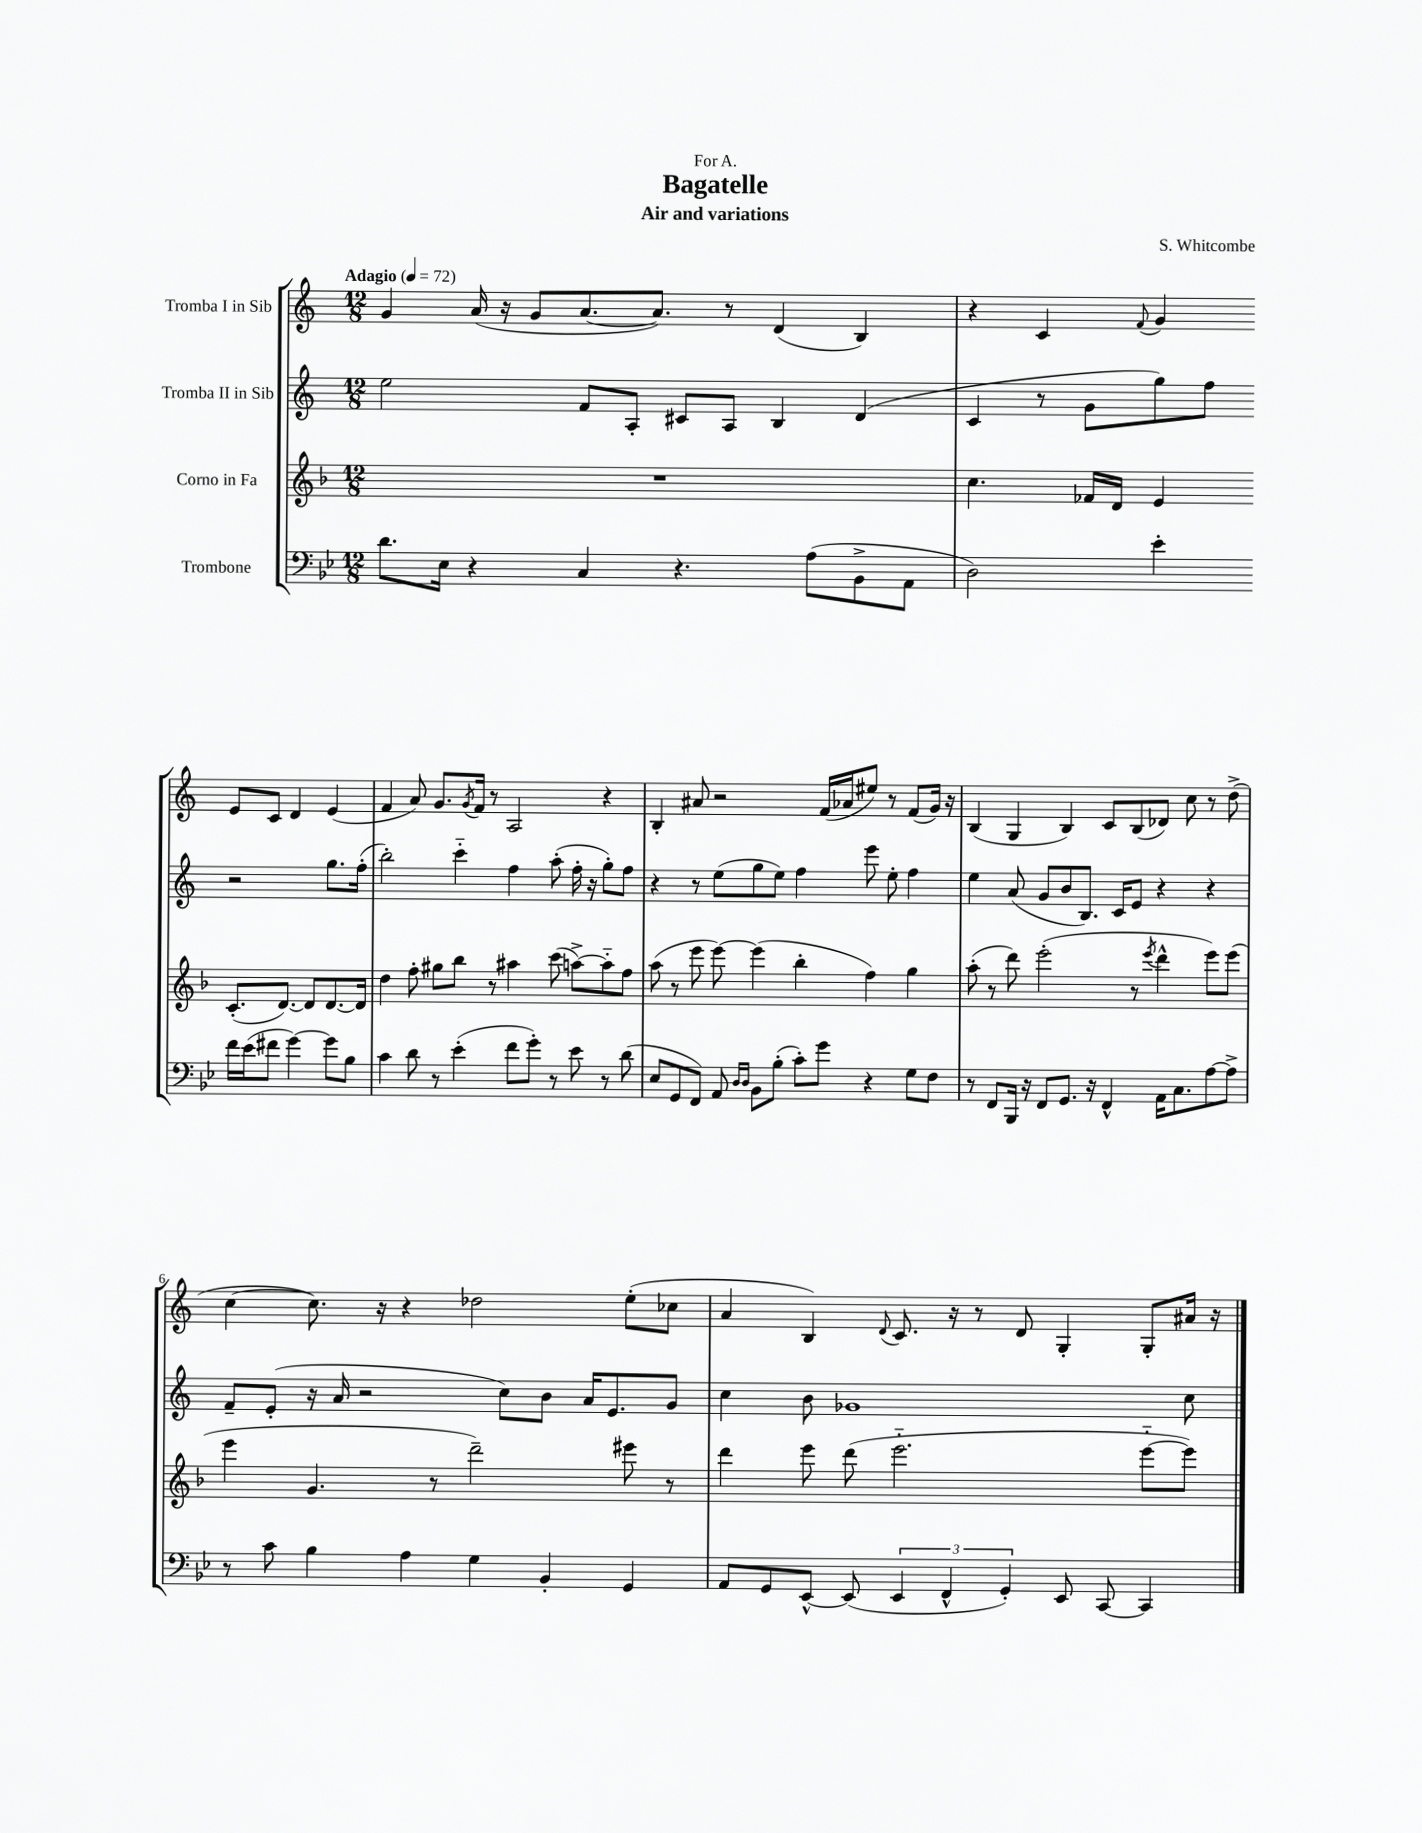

**kern	**kern	**kern	**kern
*staff4	*staff3	*staff2	*staff1
*clefF4	*clefG2	*clefG2	*clefG2
*k[b-e-]	*k[b-]	*k[]	*k[]
*M12/8	*M12/8	*M12/8	*M12/8
*MM72	*MM72	*MM72	*MM72
8.d	1.r	2ee	4g
16E-	.	.	.
4r	.	.	(16a
.	.	.	16r
.	.	.	8g
4C	.	8f	[8.a
.	.	8A'	.
.	.	.	8.a])
4.r	.	8c#	.
.	.	8A	8r
.	.	4B	(4d
(8A	.	.	.
8BB-^	.	(4d	4B)
8AA	.	.	.
=	=	=	=
2D)	4.cc	4c	4r
.	.	8r	4c
.	16f-	8g	.
.	16d	.	.
.	.	.	8qqf
4e-'	4e	8gg)	4g
.	.	8ff	.
16f	(8.c'	2r	8e
(16e-	.	.	.
8f#	.	.	8c
.	[8.d)	.	.
[4g)	.	.	4d
.	8d]	.	.
8g]	[8.d	8.gg	(4e
8B-	.	.	.
.	16d]	(16ff'	.
=	=	=	=
4c	4dd	2bb')	4f
8d	8ff'	.	8a)
8r	8gg#	.	8.g
(4e-'	8bb-	4ccc'~	.
.	.	.	8qg
.	.	.	16f
.	8r	.	8r
8f	4aa#	4ff	2A
8g')	.	.	.
8r	(8ccc	(8aa'	.
8e-	[8aa^)	16ff'	.
.	.	16r	.
8r	8aa'~]	8gg')	4r
(8d	8ff	8ff	.
=	=	=	=
8E-	(8aa	4r	4B'
8GG	8r	.	.
8FF)	8eee	8r	8a#
8AA	[8eee)	(8ee	2r
16qqD	.	.	.
16qqD	.	.	.
8BB-	(4eee]	8gg	.
(8B-'	.	8ee)	.
8c')	4bb-'	4ff	.
8g	.	.	(16f
.	.	.	16a-
4r	4ff)	8eee	8ee#)
.	.	8ee'	8r
8G	4gg	4ff	(8f
8F	.	.	16g)
.	.	.	16r
=	=	=	=
8r	(8aa'	4ee	(4B
8FF	8r	.	.
16BBB-	8ddd)	(8a	4G
16r	.	.	.
8FF	(2eee'	8g	.
8.GG	.	8b	4B)
.	.	8.B)	.
16r	.	.	.
4FF^^	.	.	8c
.	.	16c	.
.	8r	8e	(8B
.	8qeee	.	.
16AA	4ddd^^	4r	8d-)
8.C	.	.	.
.	.	.	8cc
[8A	8eee)	4r	8r
8A^]	(8eee	.	(8dd^
=	=	=	=
8r	4eee	8f~	[4cc
8c	.	(8e'	.
4B-	4.g	16r	8.cc])
.	.	16a	.
.	.	2r	.
.	.	.	16r
4A	.	.	4r
.	8r	.	.
4G	2ddd~)	.	2dd-
.	.	8cc)	.
4BB-'	.	8b	.
.	.	16a	.
.	.	8.e	.
4GG	8eee#	.	(8ee'
.	8r	8g	8cc-
=	=	=	=
8AA	4ddd	4cc	4a
8GG	.	.	.
[8EE-^^	8eee	8b	4B)
(8EE-]	(8ddd	1g-	.
.	.	.	8qqd
6EE-	2.eee'~	.	8.c
6FF^^	.	.	.
.	.	.	16r
.	.	.	8r
6GG')	.	.	.
.	.	.	8d
8EE-	.	.	4G'
[8CC	.	.	.
4CC]	[8eee'~	.	8G'
.	8eee])	8cc	16a#
.	.	.	16r
==	==	==	==
*-	*-	*-	*-
